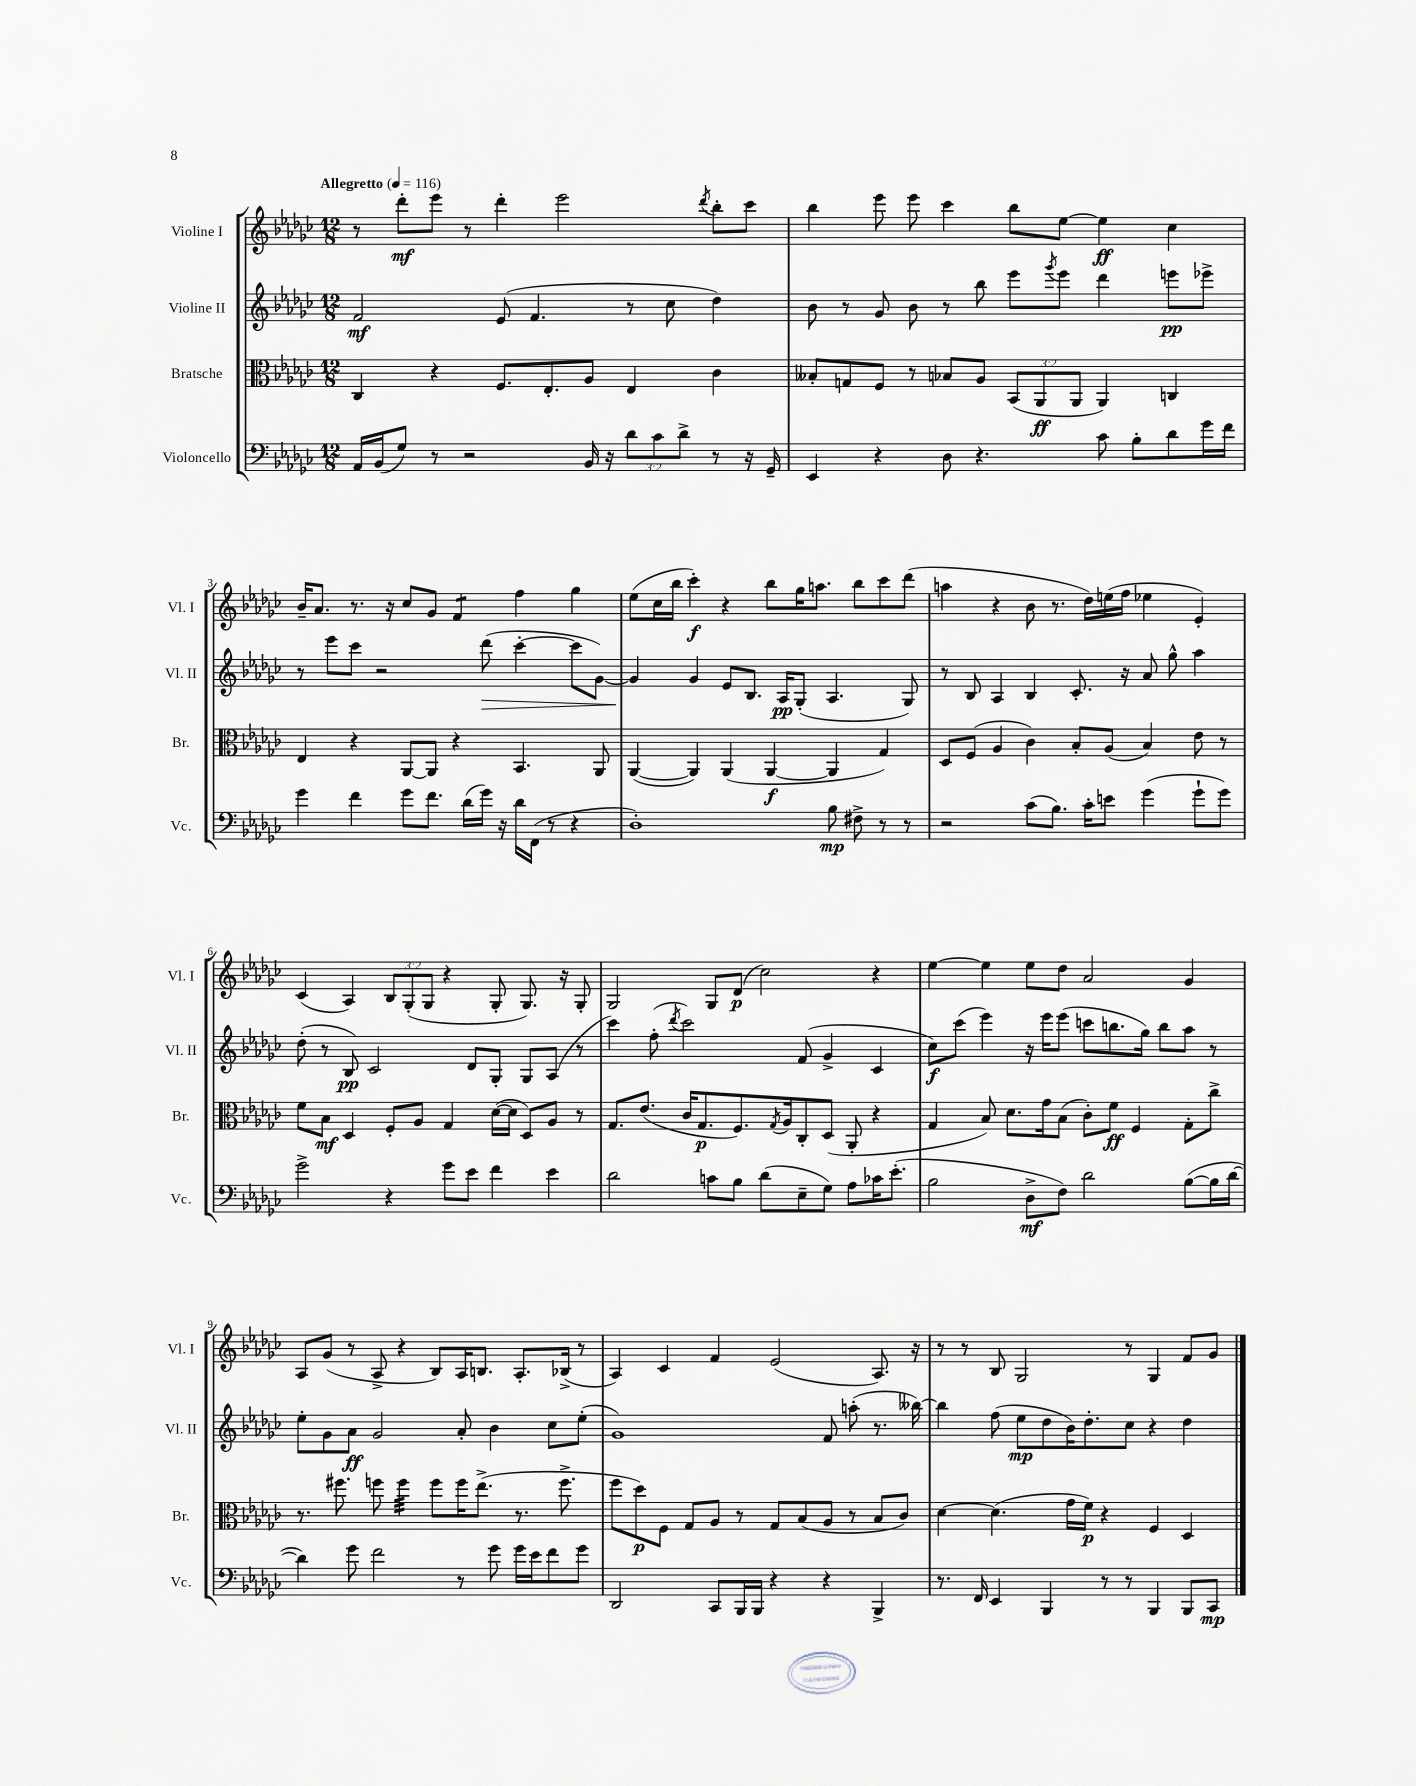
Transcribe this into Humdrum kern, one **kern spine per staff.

**kern	**dynam	**kern	**dynam	**kern	**dynam	**kern	**dynam
*part4	*part4	*part3	*part3	*part2	*part2	*part1	*part1
*staff4	*staff4	*staff3	*staff3	*staff2	*staff2	*staff1	*staff1
*I"Violoncello	*	*I"Bratsche	*	*I"Violine II	*	*I"Violine I	*
*I'Vc.	*	*I'Br.	*	*I'Vl. II	*	*I'Vl. I	*
*clefF4	*	*clefC3	*	*clefG2	*	*clefG2	*
*k[b-e-a-d-g-c-]	*	*k[b-e-a-d-g-c-]	*	*k[b-e-a-d-g-c-]	*	*k[b-e-a-d-g-c-]	*
*M12/8	*	*M12/8	*	*M12/8	*	*M12/8	*
*MM116	*	*MM116	*	*MM116	*	*MM116	*
=1	=1	=1	=1	=1	=1	=1	=1
!	!	!	!	!	!	!LO:TX:a:B:t=Allegretto	!
16AA-/LL	.	4C-/	.	2f/	mf	8r	.
(16BB-/J	.	.	.	.	.	.	.
8G-/J)	.	.	.	.	.	8ddd-'\L	mf
8r	.	4r	.	.	.	8eee-\J	.
2r	.	.	.	.	.	8r	.
.	.	8.F/L	.	(8e-/	.	4ddd-'\	.
.	.	.	.	4.f/	.	.	.
.	.	8.E-'/	.	.	.	.	.
.	.	.	.	.	.	2eee-\	.
16BB-/	.	8A-/J	.	.	.	.	.
16r	.	.	.	.	.	.	.
12d-\L	.	4E-/	.	8r	.	.	.
12c-\	.	.	.	.	.	.	.
.	.	.	.	8cc-\	.	.	.
12d-^\J	.	.	.	.	.	.	.
.	.	.	.	.	.	8qddd-/	.
8r	.	4c-\	.	4dd-\)	.	8bb-'\L	.
16r	.	.	.	.	.	8ccc-\J	.
16GG-~/	.	.	.	.	.	.	.
=2	=2	=2	=2	=2	=2	=2	=2
4EE-/	.	8B--X'/L	.	8b-\	.	4bb-\	.
.	.	8Gn/	.	8r	.	.	.
4r	.	8F/J	.	8g-/	.	8eee-\	.
.	.	8r	.	8b-\	.	8eee-\	.
8D-\	.	8B-X/L	.	8r	.	4ccc-\	.
4.r	.	8A-/J	.	8bb-\	.	.	.
.	.	(12BB-/L	.	8eee-\L	.	8bb-\L	.
.	.	12AA-/	ff	.	.	.	.
.	.	.	.	8qggg-/	.	.	.
.	.	.	.	8eee-\J	.	[8ee-\J	.
.	.	12AA-/J	.	.	.	.	.
8c-\	.	4AA-/)	.	4ddd-\	.	4ee-\]	ff
8B-'\L	.	.	.	.	.	.	.
8d-\	.	4Cn/	.	8eeen\L	pp	4cc-\	.
16g-\L	.	.	.	8eee-X^\J	.	.	.
16f\JJ	.	.	.	.	.	.	.
!!LO:LB:g=z
=3	=3	=3	=3	=3	=3	=3	=3
4g-\	.	4E-/	.	8r	.	16b-~/KL	.
.	.	.	.	.	.	8.a-/J	.
.	.	.	.	8eee-\L	.	.	.
4f\	.	4r	.	8ccc-\J	.	8.r	.
.	.	.	.	2r	.	.	.
.	.	.	.	.	.	16r	.
8g-\L	.	[8AA-/L	.	.	.	8cc-/L	.
8.f\J	.	8AA-/J]	.	.	.	8g-/J	.
*	*	*	*	*	*	*tremolo	*
.	.	4r	.	.	.	8f/L	.
(16d-\LL	.	.	.	.	.	.	.
!	!	!	!	!	!LO:HP:b	!	!
16g-\JJ)	.	.	.	(8ddd-\	>	8f/J	.
*	*	*	*	*	*	*Xtremolo	*
16r	.	.	.	.	.	.	.
16d-\LL	.	4.BB-/	.	[4ccc-'\	.	4ff\	.
(16FF\JJ	.	.	.	.	.	.	.
8r	.	.	.	.	.	.	.
4r	.	.	.	8ccc-\L]	.	4gg-\	.
.	.	8AA-/	.	[8g-\J)	.	.	.
=4	=4	=4	=4	=4	=4	=4	=4
1D-')	.	([4AA-/	.	4g-/]	.	(8ee-\L	.
.	.	.	.	.	.	16cc-\L	.
.	.	.	.	.	.	16bb-\JJ	.
.	.	4AA-/])	.	4g-/	]	4ccc-'\)	f
.	.	(4AA-/	.	8e-/L	.	4r	.
.	.	.	.	8.B-/J	.	.	.
.	.	[4AA-/	f	.	.	8bb-\L	.
.	.	.	.	16A-/KL	pp	.	.
.	.	.	.	(8G-'/J	.	16gg-\K	.
.	.	.	.	.	.	8.aan\J	.
8B-\	mp	4AA-/]	.	4.A-/	.	.	.
8F#X^\	.	.	.	.	.	8bb-\L	.
8r	.	4G-/)	.	.	.	8ccc-\	.
8r	.	.	.	8G-/)	.	(8ddd-\J	.
=5	=5	=5	=5	=5	=5	=5	=5
2r	.	8D-/L	.	8r	.	4aan\	.
.	.	(8F/J	.	8B-/	.	.	.
.	.	4A-/	.	4A-/	.	4r	.
(8c-\L	.	4c-\)	.	4B-/	.	8b-\	.
8.B-\J)	.	.	.	.	.	8.r	.
.	.	8B-'/L	.	8.c-'/	.	.	.
16c-'\KL	.	.	.	.	.	16dd-\LL)	.
8en\J	.	(8A-/J	.	.	.	(16een\	.
.	.	.	.	16r	.	16ff\JJ	.
(4g-\	.	4B-/)	.	8a-/	.	4ee-X\	.
.	.	.	.	8gg-^^\	.	.	.
8g-`\L	.	8e-\	.	4aa-\	.	4e-'/)	.
8g-\J)	.	8r	.	.	.	.	.
!!LO:LB:g=z
=6	=6	=6	=6	=6	=6	=6	=6
2g-^\	.	8f\L	.	(8dd-'\	.	(4c-/	.
.	.	8B-\J	mf	8r	.	.	.
.	.	4D-/	.	8B-/)	pp	4A-/)	.
.	.	.	.	2c-/	.	.	.
4r	.	8F'/L	.	.	.	12B-/L	.
.	.	.	.	.	.	(12G-'/	.
.	.	8A-/J	.	.	.	.	.
.	.	.	.	.	.	12G-/J	.
8g-\L	.	4G-/	.	.	.	4r	.
8e-\J	.	.	.	8d-/L	.	.	.
4f\	.	([16d-\LL	.	8G-'/J	.	8G-'/	.
.	.	16d-\JJ]	.	.	.	.	.
.	.	8D-/L)	.	8G-/L	.	8.G-/)	.
4e-\	.	8A-/J	.	(8A-/J	.	.	.
.	.	.	.	.	.	16r	.
.	.	8r	.	8r	.	8G-'/	.
=7	=7	=7	=7	=7	=7	=7	=7
2d-\	.	8.G-/L	.	4ccc-\)	.	2G-/	.
.	.	(8.e-/J	.	.	.	.	.
.	.	.	.	(8ff'\	.	.	.
.	.	.	.	8qddd-/	.	.	.
.	.	16c-/KL	.	2ccc-\)	.	.	.
.	.	8.G-/	p	.	.	.	.
8cn\L	.	.	.	.	.	8G-/L	.
8B-\J	.	8.F/)	.	.	.	(8d-/J	p
(8d-\L	.	.	.	.	.	2cc-\)	.
.	.	8qG-/	.	.	.	.	.
.	.	16A-/k	.	.	.	.	.
8E-~\	.	8C-'/	.	(8f/	.	.	.
8G-\J)	.	(8D-/J	.	4g-^/	.	.	.
8A-\L	.	8AA-'/	.	.	.	.	.
16c-X\K	.	4r	.	4c-/	.	4r	.
(8.e-'\J	.	.	.	.	.	.	.
=8	=8	=8	=8	=8	=8	=8	=8
2B-\	.	4G-/	.	8cc-\L)	f	[4ee-\	.
.	.	.	.	(8ccc-\J	.	.	.
.	.	8B-/)	.	4eee-\)	.	4ee-\]	.
.	.	8.d-\L	.	.	.	.	.
8D-^\L	mf	.	.	16r	.	8ee-\L	.
.	.	16g-\k	.	16eee-\KL	.	.	.
8F\J)	.	(8B-\J	.	(8eee-\J	.	8dd-\J	.
2d-\	.	8c-'\L)	.	8cccn\L	.	2a-/	.
.	.	8f\J	ff	8.bbn\	.	.	.
.	.	4F/	.	.	.	.	.
.	.	.	.	16gg-\Jk)	.	.	.
.	.	.	.	8bb\L	.	.	.
([8B-\L	.	8G-'\L	.	8aa-\J	.	4g-/	.
16B-\L]	.	8cc-^\J	.	8r	.	.	.
[16d-\JJ	.	.	.	.	.	.	.
!!LO:LB:g=z
=9	=9	=9	=9	=9	=9	=9	=9
4d-\])	.	8.r	.	8ee-'\L	.	8A-/L	.
.	.	.	.	8g-\	.	(8g-/J	.
.	.	8.ff#X\	.	.	.	.	.
8g-\	.	.	.	8a-\J	ff	8r	.
2f\	.	8ffn\	.	2g-/	.	8A-^/	.
*	*	*tremolo	*	*	*	*	*
.	.	32ff\LLL	.	.	.	4r	.
.	.	32ff\	.	.	.	.	.
.	.	32ff\	.	.	.	.	.
.	.	32ff\	.	.	.	.	.
.	.	32ff\	.	.	.	.	.
.	.	32ff\	.	.	.	.	.
.	.	32ff\	.	.	.	.	.
.	.	32ff\JJJ	.	.	.	.	.
*	*	*Xtremolo	*	*	*	*	*
.	.	8ff\L	.	.	.	8B-/L)	.
8r	.	16ff\K	.	8a-'/	.	16A-/K	.
.	.	(8.ee-^\J	.	.	.	8.Bn/J	.
8g-\	.	.	.	4b-\	.	.	.
16g-\LL	.	8.r	.	.	.	8.A-'/L	.
16e-\J	.	.	.	.	.	.	.
8f\	.	.	.	8cc-\L	.	.	.
.	.	8.ff^\	.	.	.	(16B-X^/Jk	.
8g-\J	.	.	.	(8ee-'\J	.	8r	.
=10	=10	=10	=10	=10	=10	=10	=10
2DD-/	.	8ff\L	.	1g-)	.	4A-/)	.
.	.	8dd-\)	p	.	.	.	.
.	.	8F\J	.	.	.	4c-/	.
.	.	8G-/L	.	.	.	.	.
8CC-/L	.	8A-/J	.	.	.	4f/	.
16BBB-/L	.	8r	.	.	.	.	.
16BBB-/JJ	.	.	.	.	.	.	.
4r	.	8G-/L	.	.	.	(2e-/	.
.	.	(8B-/	.	.	.	.	.
4r	.	8A-/J	.	8f/	.	.	.
.	.	8r	.	(8aan'\	.	.	.
4BBB-^/	.	8B-/L	.	8.r	.	8.A-/)	.
.	.	8c-/J)	.	.	.	.	.
.	.	.	.	[16bb--X\)	.	16r	.
=11	=11	=11	=11	=11	=11	=11	=11
8.r	.	[4d-\	.	4bb--\]	.	8r	.
.	.	.	.	.	.	8r	.
16FF/	.	.	.	.	.	.	.
4EE-/	.	(4.d-\]	.	(8ff\	.	8B-/	.
.	.	.	.	8ee-\L	mp	2G-/	.
4BBB-/	.	.	.	8dd-\	.	.	.
.	.	16g-\LL	.	16b-\K)	.	.	.
.	.	16f\JJ)	p	8.dd-'\	.	.	.
8r	.	4r	.	.	.	.	.
8r	.	.	.	8cc-\J	.	8r	.
4BBB-/	.	4F/	.	4r	.	4G-/	.
8BBB-/L	.	4D-/	.	4dd-\	.	8f/L	.
8CC-/J	mp	.	.	.	.	8g-/J	.
==	==	==	==	==	==	==	==
*-	*-	*-	*-	*-	*-	*-	*-
